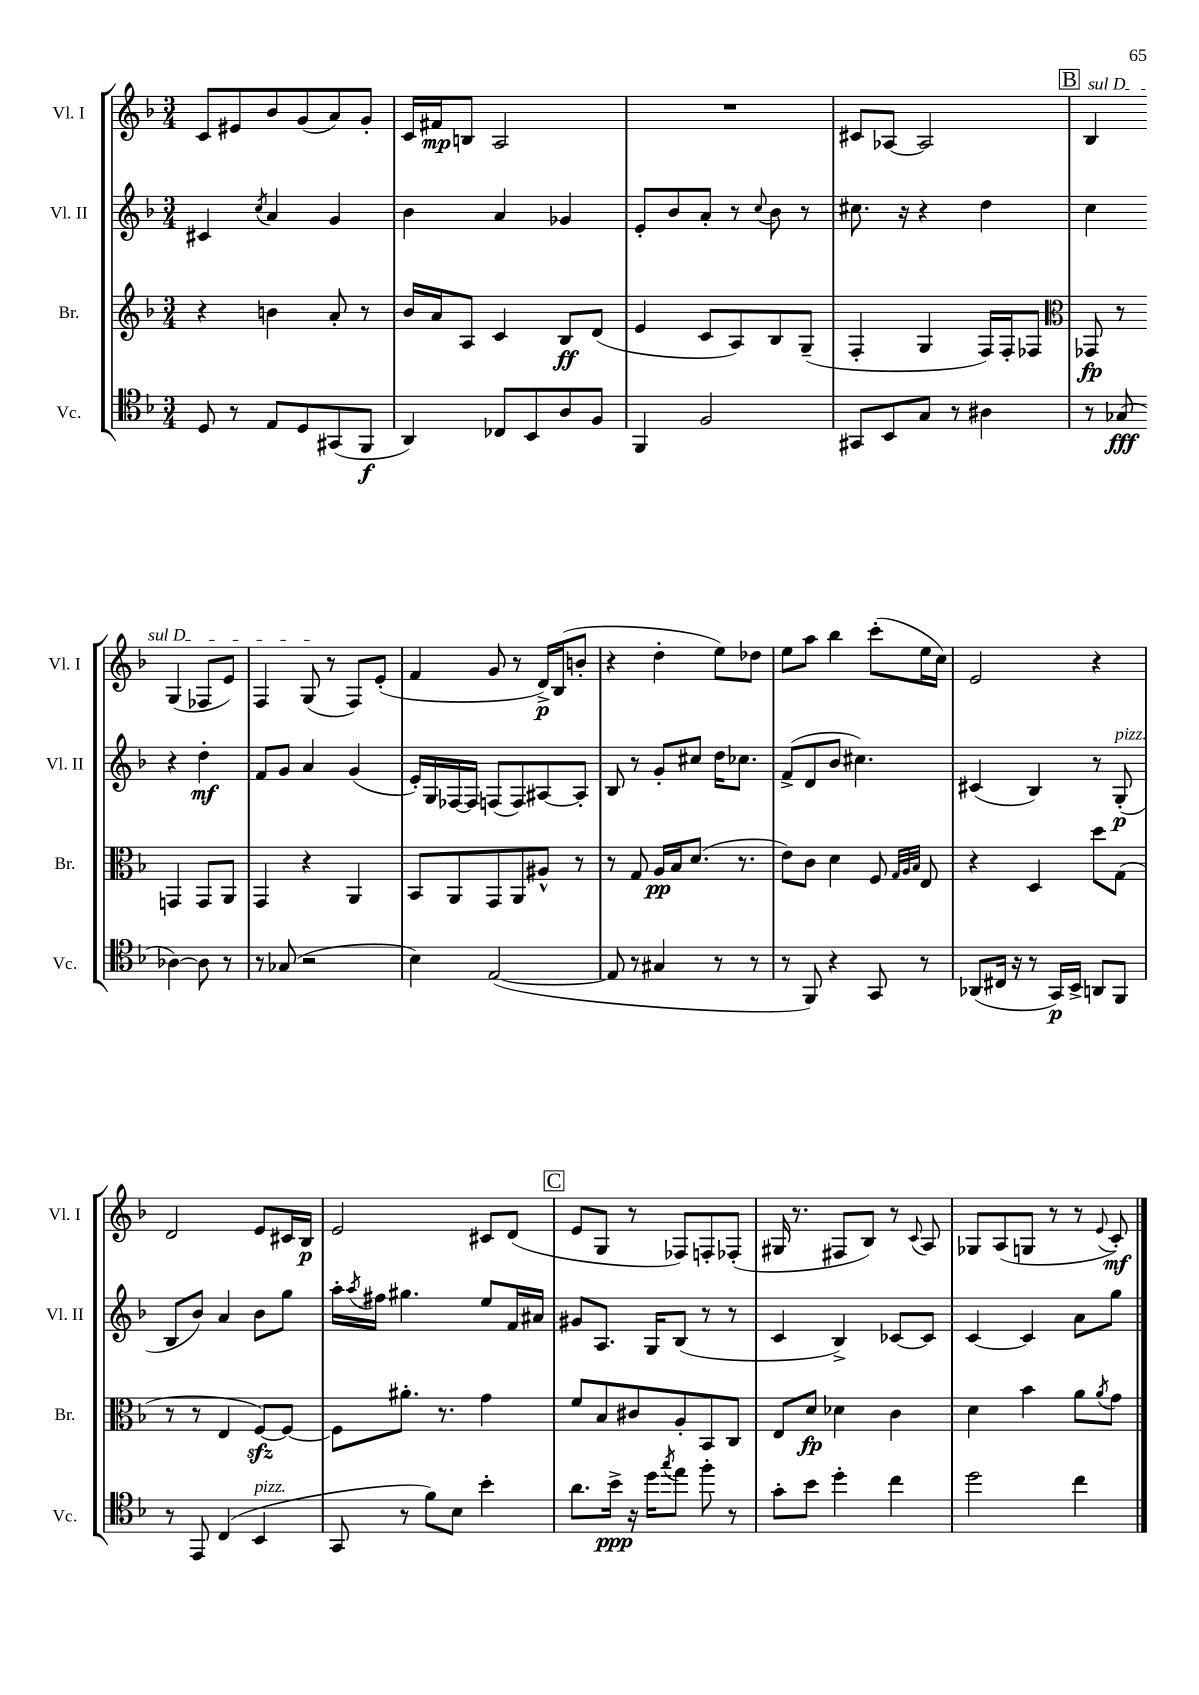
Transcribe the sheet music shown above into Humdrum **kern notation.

**kern	**kern	**kern	**kern
*staff4	*staff3	*staff2	*staff1
*clefC4	*clefG2	*clefG2	*clefG2
*k[b-]	*k[b-]	*k[b-]	*k[b-]
*M3/4	*M3/4	*M3/4	*M3/4
8D	4r	4c#	8c
8r	.	.	8e#
.	.	8qcc	.
8E	4b	4a	8b-
8D	.	.	(8g
(8GG#	8a'	4g	8a)
8FF	8r	.	8g'
=	=	=	=
4AA)	16b-	4b-	16c
.	16a	.	16f#
.	8A	.	8B
8C-	4c	4a	2A
8BB-	.	.	.
8A	8B-	4g-	.
8F	(8d	.	.
=	=	=	=
4FF	4e	8e'	2.r
.	.	8b-	.
2F	8c	8a'	.
.	8A)	8r	.
.	.	8qqcc	.
.	8B-	8b-	.
.	(8G~	8r	.
=	=	=	=
8GG#	4F'	8.cc#	8c#
8BB-	.	.	[8A-
.	.	16r	.
8G	4G	4r	2A-]
8r	.	.	.
4A#	16F)	4dd	.
.	16F'	.	.
.	8F-	.	.
=	=	=	=
*	*clefC3	*	*
8r	8GG-	4cc	4B-
(8G-	8r	.	.
[4A-)	4GG	4r	(4G
8A-]	8GG	4dd'	8F-
8r	8AA	.	8e)
=	=	=	=
8r	4GG	8f	4F
(8G-	.	8g	.
2r	4r	4a	(8G
.	.	.	8r
.	4AA	(4g	8F)
.	.	.	(8e'
=	=	=	=
4B-)	8BB-	16e')	4f
.	.	16G	.
.	8AA	[16F-	.
.	.	16F-]	.
([2E	8GG	(8F	8g
.	8AA	8F)	8r
.	8A#^^	[8A#	16d^)
.	.	.	(16B-
.	8r	8A#']	8b'
=	=	=	=
8E]	8r	8B-	4r
8r	8G	8r	.
4G#	16A	8g'	4dd'
.	16B-	.	.
.	(8.d	8cc#	.
8r	.	16dd	8ee)
.	8.r	8.cc-	.
8r	.	.	8dd-
=	=	=	=
8r	8e)	(8f^	8ee
8FF)	8c	8d	8aa
4r	4d	8b-	4bb-
.	.	4.cc#)	.
8GG	8F	.	(8ccc'
.	32qqG	.	.
.	32qqA	.	.
.	32qqB-	.	.
8r	8E	.	16ee
.	.	.	16cc)
=	=	=	=
(8AA-	4r	(4c#	2e
16C#	.	.	.
16r	.	.	.
8r	4D	4B-)	.
16GG)	.	.	.
16BB-^	.	.	.
8AA	8dd	8r	4r
8FF	(8G	(8G'	.
=	=	=	=
8r	8r	8B-	2d
8EE	8r	8b-)	.
(4C	4E	4a	.
4BB-	[8F)	8b-	8e
.	8F_	8gg	16c#
.	.	.	16B-
=	=	=	=
8GG	8F]	16aa'	2e
.	.	8qaa	.
.	.	16ff#	.
8r	8.a#'	4.gg#	.
8f)	.	.	.
.	8.r	.	.
8B-	.	.	.
4b-'	4g	8ee	8c#
.	.	16f	(8d
.	.	16a#	.
=	=	=	=
8.a	8f	8g#	8e
.	8B-	8.A	8G
16b-^	.	.	.
16r	8c#	.	8r
16dd	.	16G	.
8qgg	.	.	.
8ee	8A'	(8B-	8F-)
8ff'	8BB-	8r	8F'
8r	8C	8r	(8F-'
=	=	=	=
8g'	8E	4c	16G#
.	.	.	8.r
8b-	8d	.	.
4dd'	4d-	4B-^)	8F#
.	.	.	8B-)
4cc	4c	[8c-	8r
.	.	.	8qqc
.	.	8c-]	8A
=	=	=	=
2dd	4d	[4c	8G-
.	.	.	(8A
.	4b-	4c]	8G
.	.	.	8r
4cc	8a	8a	8r
.	8qa	.	8qqe
.	8g	8gg	8c')
==	==	==	==
*-	*-	*-	*-
